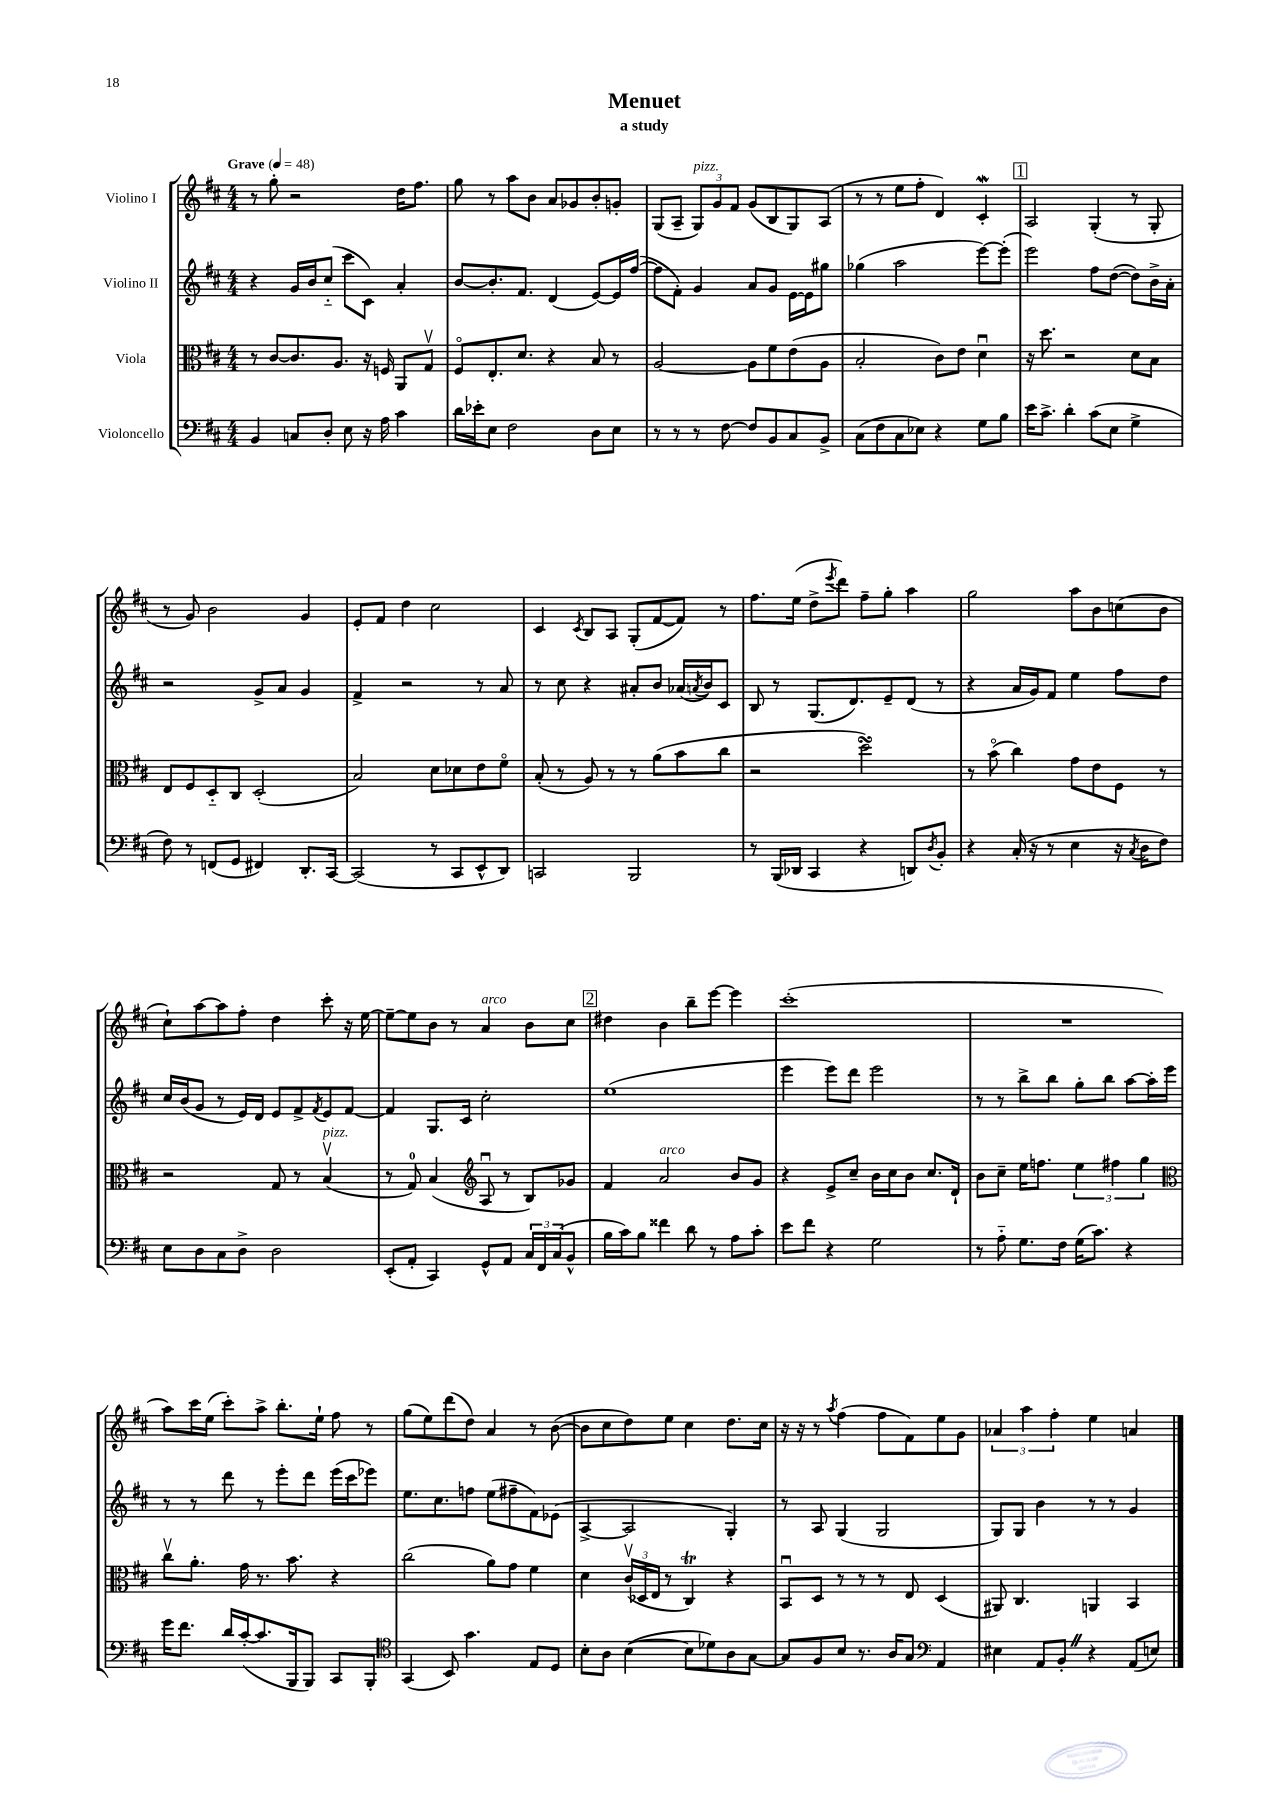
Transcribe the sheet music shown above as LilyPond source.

\header { title = "Menuet" subtitle = "a study" }
<<
\new StaffGroup <<
\new Staff = "s0" \with { instrumentName = "Violino I" } {
    \clef treble \key d \major \numericTimeSignature \time 4/4 \tempo "Grave" 4 = 48
    r8 g''8-. r2 d''16 fis''8. |
    g''8 r8 a''8 b'8 a'8 ges'8 b'8-. g'8-. |
    g8( a8-- \tuplet 3/2 { g8^\markup { \italic "pizz." }) g'8 fis'8 } g'8( b8 g8) a8( |
    r8 r8 e''8 fis''8-. d'4) cis'4-.\mordent |
    \mark \markup { \box "1" } a2 g4-.( r8 g8-. |
    r8 g'8) b'2 g'4 |
    e'8-. fis'8 d''4 cis''2 |
    cis'4 \acciaccatura { cis'8 } b8 a8 g8-.( fis'8~ fis'8) r8 |
    fis''8. e''16( d''8-> \acciaccatura { e'''8 } d'''8) fis''8-- g''8-. a''4 |
    g''2 a''8 b'8 c''8( b'8 |
    cis''8-!) a''8~ a''8 fis''8-. d''4 cis'''8-. r16 e''16~ |
    e''8~-- e''8 b'8 r8 a'4^\markup { \italic "arco" } b'8 cis''8 |
    \mark \markup { \box "2" } dis''4 b'4 b''8-- e'''8~ e'''4 |
    cis'''1-.( |
    R1 |
    a''8) cis'''16 e''16( cis'''8-.) a''8-> b''8.-. e''16-! fis''8 r8 |
    g''8( e''8) d'''8( d''8) a'4 r8 b'8~( |
    b'8 cis''8 d''8) e''8 cis''4 d''8. cis''16 |
    r16 r16 r8 \acciaccatura { a''8 } fis''4( fis''8 fis'8) e''8 g'8 |
    \tuplet 3/2 { aes'4 a''4 fis''4-. } e''4 a'4 \bar "|." |
}
\new Staff = "s1" \with { instrumentName = "Violino II" } {
    \clef treble \key d \major \numericTimeSignature \time 4/4
    r4 g'16 b'16 cis''8-_( cis'''8 cis'8) a'4-. |
    b'8~ b'8.-. fis'8. d'4( e'8~) e'16 fis''16~( |
    fis''8 fis'8-.) g'4 a'8 g'8 e'16~ e'16 gis''8 |
    ges''4( a''2 e'''8~) e'''8-.( |
    \mark \markup { \box "1" } e'''2) fis''8 d''8~( d''8) b'16-> a'16-. |
    r2 g'8-> a'8 g'4 |
    fis'4-> r2 r8 a'8 |
    r8 cis''8 r4 ais'8-. b'8 aes'16( \acciaccatura { a'8 } b'16) cis'8 |
    b8 r8 g8.( d'8.) e'8-- d'8( r8 |
    r4 a'16 g'16) fis'8 e''4 fis''8 d''8 |
    cis''16 b'16( g'8 r8 e'16) d'16 e'8 fis'8-> \acciaccatura { fis'8 } e'8 fis'8~ |
    fis'4 g8. cis'16 cis''2-. |
    \mark \markup { \box "2" } e''1( |
    e'''4 e'''8) d'''8 e'''2 |
    r8 r8 b''8-> b''8 g''8-. b''8 a''8~ a''16-. e'''16 |
    r8 r8 d'''8 r8 e'''8-. d'''8 e'''16( cis'''16 ees'''8) |
    e''8. cis''8. f''8 e''8( fis''8-- fis'8) ees'8( |
    a4~-> a2 g4-.) |
    r8 a8 g4( g2 |
    g8) g8 b'4 r8 r8 g'4 \bar "|." |
}
\new Staff = "s2" \with { instrumentName = "Viola" } {
    \clef alto \key d \major \numericTimeSignature \time 4/4
    r8 cis'8~ cis'8. a8. r16 f16 a,8 g8\upbow |
    fis8\flageolet e8.-. d'8. r4 b8 r8 |
    a2~ a8 fis'8 e'8( a8 |
    b2-. cis'8) e'8 d'4\downbow |
    \mark \markup { \box "1" } r16 d''8. r2 d'8 b8 |
    e8 fis8 d8-_ cis8 d2-.( |
    b2) d'8 des'8 e'8 fis'8\flageolet |
    b8-.( r8 a8) r8 r8 a'8( b'8 cis''8 |
    r2 d''2\turn) |
    r8 b'8\flageolet( cis''4) g'8 e'8 fis8 r8 |
    r2 g8 r8 b4\upbow^\markup { \italic "pizz." }( |
    r8 g8-0) b4( \clef treble a8\downbow r8 b8) ges'8 |
    \mark \markup { \box "2" } fis'4 a'2^\markup { \italic "arco" } b'8 g'8 |
    r4 e'8-> cis''8-- b'16 cis''16 b'8 cis''8. d'16-! |
    b'8 cis''8-- e''16 f''8. \tuplet 3/2 { e''4 fis''4 g''4 } |
    \clef alto cis''8\upbow a'8.-. g'16 r8. b'8. r4 |
    cis''2( a'8) g'8 fis'4 |
    d'4 \tuplet 3/2 { cis'16\upbow( des16 e16 } r8 cis4\trill) r4 |
    b,8\downbow d8 r8 r8 r8 e8 d4( |
    ais,8) cis4. a,4 b,4 \bar "|." |
}
\new Staff = "s3" \with { instrumentName = "Violoncello" } {
    \clef bass \key d \major \numericTimeSignature \time 4/4
    b,4 c8 d8-. e8 r16 a16 cis'4 |
    d'16 ees'16-. e8 fis2 d8 e8 |
    r8 r8 r8 fis8~ fis8 b,8 cis8 b,8-> |
    cis8( fis8 cis8 ees8) r4 g8 b8 |
    \mark \markup { \box "1" } e'16 cis'8.-> d'4-. cis'8( e8 g4-> |
    fis8) r8 f,8( g,8 fis,4) d,8.-. cis,16~ |
    cis,2( r8 cis,8 e,8-^ d,8) |
    c,2 b,,2 |
    r8 b,,16( des,16 cis,4 r4 d,8) \acciaccatura { d8 } b,8-. |
    r4 cis16-.( r16 r8 e4 r16 \acciaccatura { cis8 } d16 fis8) |
    e8 d8 cis8 d8-> d2 |
    e,8-.( a,8-. cis,4) g,8-^ a,8 \tuplet 3/2 { cis16 fis,16 cis16( } b,8-^ |
    \mark \markup { \box "2" } b16 cis'16) b8 fisis'4 d'8 r8 a8 cis'8-. |
    e'8 fis'8 r4 g2 |
    r8 a8-_ g8. fis16 g16( cis'8.) r4 |
    g'16 fis'8. d'16 cis'16~-.( cis'8. b,,16 b,,8) cis,8 b,,8-. |
    \clef tenor g,4( b,8) g'4. e8 d8 |
    b8-. a8 b4~( b8 des'8) a8 g8~ |
    g8 fis8 b8 r8. a16 g8 \clef bass a,4 |
    eis4 a,8 b,8-. \once \override BreathingSign.text = \markup { \musicglyph "scripts.caesura.straight" } \breathe r4 a,8( e8) \bar "|." |
}
>>
>>
\layout { \context { \Score \remove "Bar_number_engraver" } }
